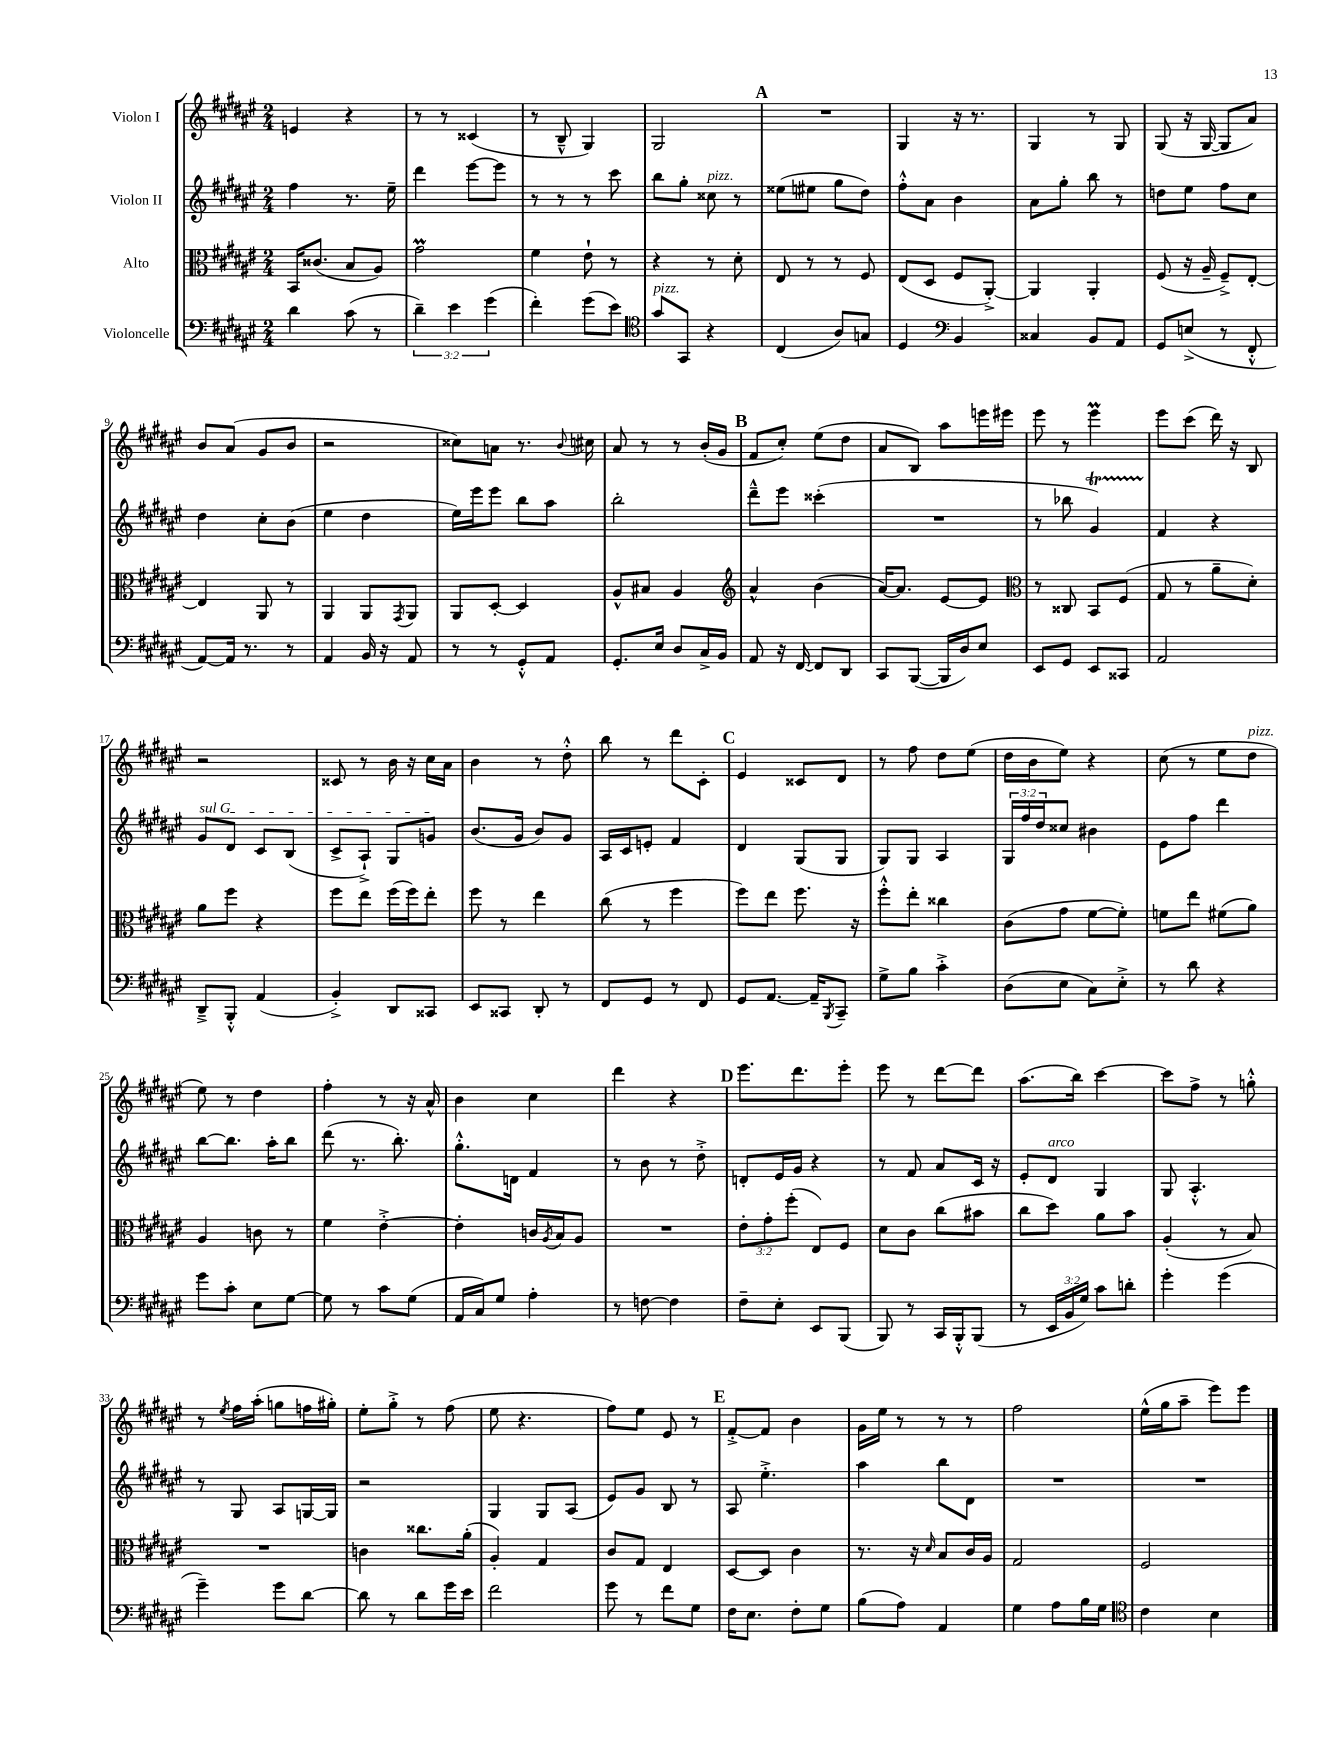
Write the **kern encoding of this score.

**kern	**kern	**kern	**kern
*staff4	*staff3	*staff2	*staff1
*clefF4	*clefC3	*clefG2	*clefG2
*k[f#c#g#d#a#e#]	*k[f#c#g#d#a#e#]	*k[f#c#g#d#a#e#]	*k[f#c#g#d#a#e#]
*M2/4	*M2/4	*M2/4	*M2/4
4d#	16BB	4ff#	4e
.	(8.c##	.	.
(8c#	8B	8.r	4r
8r	8A#)	.	.
.	.	16ee#~	.
=	=	=	=
6d#~)	2g#	4ddd#	8r
.	.	.	8r
6e#	.	.	.
.	.	[8eee#	(4c##
(6g#	.	.	.
.	.	8eee#]	.
=	=	=	=
4f#')	4f#	8r	8r
.	.	8r	8B~^^
(8g#	8e#`	8r	4G#)
8e#)	8r	8ccc#	.
=	=	=	=
*clefC4	*	*	*
8g#	4r	8bb	2G#
8GG#	.	8gg#'	.
4r	8r	8cc##	.
.	8d#'	8r	.
=	=	=	=
(4C#	8E#	(8ee##	2r
.	8r	8ee#	.
8A#)	8r	8gg#	.
8G	8F#	8dd#)	.
=	=	=	=
4D#	(8E#	8ff#'^^	4G#
.	8D#	8a#	.
*clefF4	*	*	*
4BB	8F#	4b	16r
.	.	.	8.r
.	[8AA#'^)	.	.
=	=	=	=
4C##	4AA#]	8a#	4G#
.	.	8gg#'	.
8BB	4AA#'	8bb	8r
8AA#	.	8r	8G#
=	=	=	=
8GG#	(8F#	8dd	(8G#
(8E^	16r	8ee#	16r
.	16A#~	.	[16G#
8r	8F#~^)	8ff#	8G#]
8FF#'^^	[8E#'	8cc#	8a#)
=	=	=	=
[8AA#)	4E#]	4dd#	8b
16AA#]	.	.	(8a#
8.r	.	.	.
.	8AA#	8cc#'	8g#
8r	8r	(8b	8b
=	=	=	=
4AA#	4AA#	4ee#	2r
16BB	8AA#	4dd#	.
16r	.	.	.
.	8qGG#	.	.
8AA#	8AA#	.	.
=	=	=	=
8r	8AA#	16ee#)	8cc##)
.	.	16eee#	.
8r	[8D#'	8eee#	8a
8GG#'^^	4D#]	8bb	8.r
8AA#	.	8aa#	.
.	.	.	8qqb
.	.	.	16cc#
=	=	=	=
8.GG#'	8A#^^	2bb'	8a#
.	8B#	.	8r
16E#	.	.	.
8D#	4A#	.	8r
16C#^	.	.	(16b'
16BB	.	.	16g#
=	=	=	=
*	*clefG2	*	*
8AA#	4a#^^	8ddd#~^^	8f#
16r	.	8eee#	8cc#')
[16FF#	.	.	.
8FF#]	(4b	(4ccc##'	(8ee#
8DD#	.	.	8dd#
=	=	=	=
8CC#	[16a#)	2r	8a#
.	8.a#]	.	.
([8BBB	.	.	8B)
16BBB]	[8e#	.	8aa#
16D#)	.	.	.
8E#	8e#]	.	16eee
.	.	.	16eee#
=	=	=	=
*	*clefC3	*	*
8EE#	8r	8r	8eee#
8GG#	8C##	8bb-	8r
8EE#	8BB	4g#)	4eee#
8CC##	(8F#	.	.
=	=	=	=
2AA#	8G#	4f#	8eee#
.	8r	.	(8ccc#
.	8a#~	4r	16ddd#)
.	.	.	16r
.	8d#')	.	8B
=	=	=	=
8DD#~^	8a#	8g#	2r
8BBB'^^	8ff#	8d#	.
(4AA#	4r	8c#	.
.	.	(8B	.
=	=	=	=
4BB'^)	8ff#	8c#^	8c##
.	8ee#	8A#`^)	8r
8DD#	(16ff#	8G#	16b
.	16ff#)	.	16r
8CC##	8ee#'	8g	16cc#
.	.	.	16a#
=	=	=	=
8EE#	8ff#	(8.b	4b
8CC##	8r	.	.
.	.	16g#	.
8DD#'	4ee#	8b)	8r
8r	.	8g#	8dd#'^^
=	=	=	=
8FF#	(8cc#	16A#	8bb
.	.	16c#	.
8GG#	8r	8e'	8r
8r	4ff#	4f#	8ddd#
8FF#	.	.	8c#'
=	=	=	=
8GG#	8ff#)	4d#	4e#
[8.AA#	8ee#	.	.
.	8.ff#	(8G#	8c##
16AA#~]	.	.	.
8qBBB	.	.	.
8CC#~	.	8G#	8d#
.	16r	.	.
=	=	=	=
8G#^	8ff#'^^	8G#)	8r
8B	8ee#'	8G#	8ff#
4c#'^	4cc##	4A#	8dd#
.	.	.	(8ee#
=	=	=	=
(8D#	(8c#	24G#	16dd#
.	.	24ff#	.
.	.	.	16b
.	.	24dd#	.
8E#	8g#	8cc##	8ee#)
8C#)	[8f#	4b#	4r
8E#'^	8f#'])	.	.
=	=	=	=
8r	8f	8e#	(8cc#
8d#	8ee#	8ff#	8r
4r	(8f#	4ddd#	8ee#
.	8a#)	.	8dd#
=	=	=	=
8g#	4A#	[8bb	8ee#)
8c#'	.	8.bb]	8r
8E#	8c	.	4dd#
.	.	16aa#'	.
[8G#	8r	8bb	.
=	=	=	=
8G#]	4f#	(8ddd#	4ff#'
8r	.	8.r	.
8c#	[4e#'^	.	8r
.	.	8.bb')	.
(8G#	.	.	16r
.	.	.	16a#^^
=	=	=	=
16AA#	4e#']	8.gg#'^^	4b
16C#)	.	.	.
8G#	.	.	.
.	.	16d	.
4A#'	16c	4f#	4cc#
.	8qA#	.	.
.	16B	.	.
.	8A#	.	.
=	=	=	=
8r	2r	8r	4ddd#
[8F	.	8b	.
4F]	.	8r	4r
.	.	8dd#'^	.
=	=	=	=
8F#~	12e#'	8d'	8.eee#
.	12g#'	.	.
8E#'	.	16e#	.
.	(12ff#'	.	.
.	.	16g#	8.ddd#
8EE#	8E#)	4r	.
(8BBB	8F#	.	8eee#'
=	=	=	=
8BBB)	8d#	8r	8eee#
8r	8c#	8f#	8r
16CC#	(8cc#	8a#	[8ddd#
16BBB'^^	.	.	.
(8BBB	8b#	16c#	8ddd#]
.	.	16r	.
=	=	=	=
8r	8cc#	8e#'	(8.aa#
24EE#	8dd#)	8d#	.
24BB	.	.	.
.	.	.	16bb)
24G#)	.	.	.
8c#	8a#	4G#	[4ccc#
8d'	8b	.	.
=	=	=	=
4g#'	(4A#'	8G#	8ccc#]
.	.	4.A#'^^	8ff#^
(4g#	8r	.	8r
.	8B)	.	8gg'^^
=	=	=	=
4g#~)	2r	8r	8r
.	.	.	8qee#
.	.	8G#	16ff#
.	.	.	(16aa#'
8g#	.	8A#	8gg
[8d#	.	[16G	16ff
.	.	16G]	16gg#')
=	=	=	=
8d#]	4c	2r	8ee#'
8r	.	.	8gg#'^
8d#	8.cc##	.	8r
16g#	.	.	(8ff#
16e#	(16a#'	.	.
=	=	=	=
2f#	4A#')	4G#	8ee#
.	.	.	4.r
.	4G#	8G#	.
.	.	(8A#	.
=	=	=	=
8g#	8c#	8e#)	8ff#)
8r	8G#	8g#	8ee#
8f#	4E#	8B	8e#
8G#	.	8r	8r
=	=	=	=
16F#	[8D#	8A#	[8f#'^
8.E#	.	.	.
.	8D#]	4.ee#'^	8f#]
8F#'	4c#	.	4b
8G#	.	.	.
=	=	=	=
(8B	8.r	4aa#	16g#
.	.	.	16ee#
8A#)	.	.	8r
.	16r	.	.
.	16qqd#	.	.
4AA#	8B	8bb	8r
.	16c#	8d#	8r
.	16A#	.	.
=	=	=	=
4G#	2G#	2r	2ff#
8A#	.	.	.
16B	.	.	.
16G#	.	.	.
=	=	=	=
*clefC4	*	*	*
4c#	2F#	2r	(16ee#^^
.	.	.	16gg#
.	.	.	8aa#~
4B	.	.	8eee#)
.	.	.	8eee#
==	==	==	==
*-	*-	*-	*-
